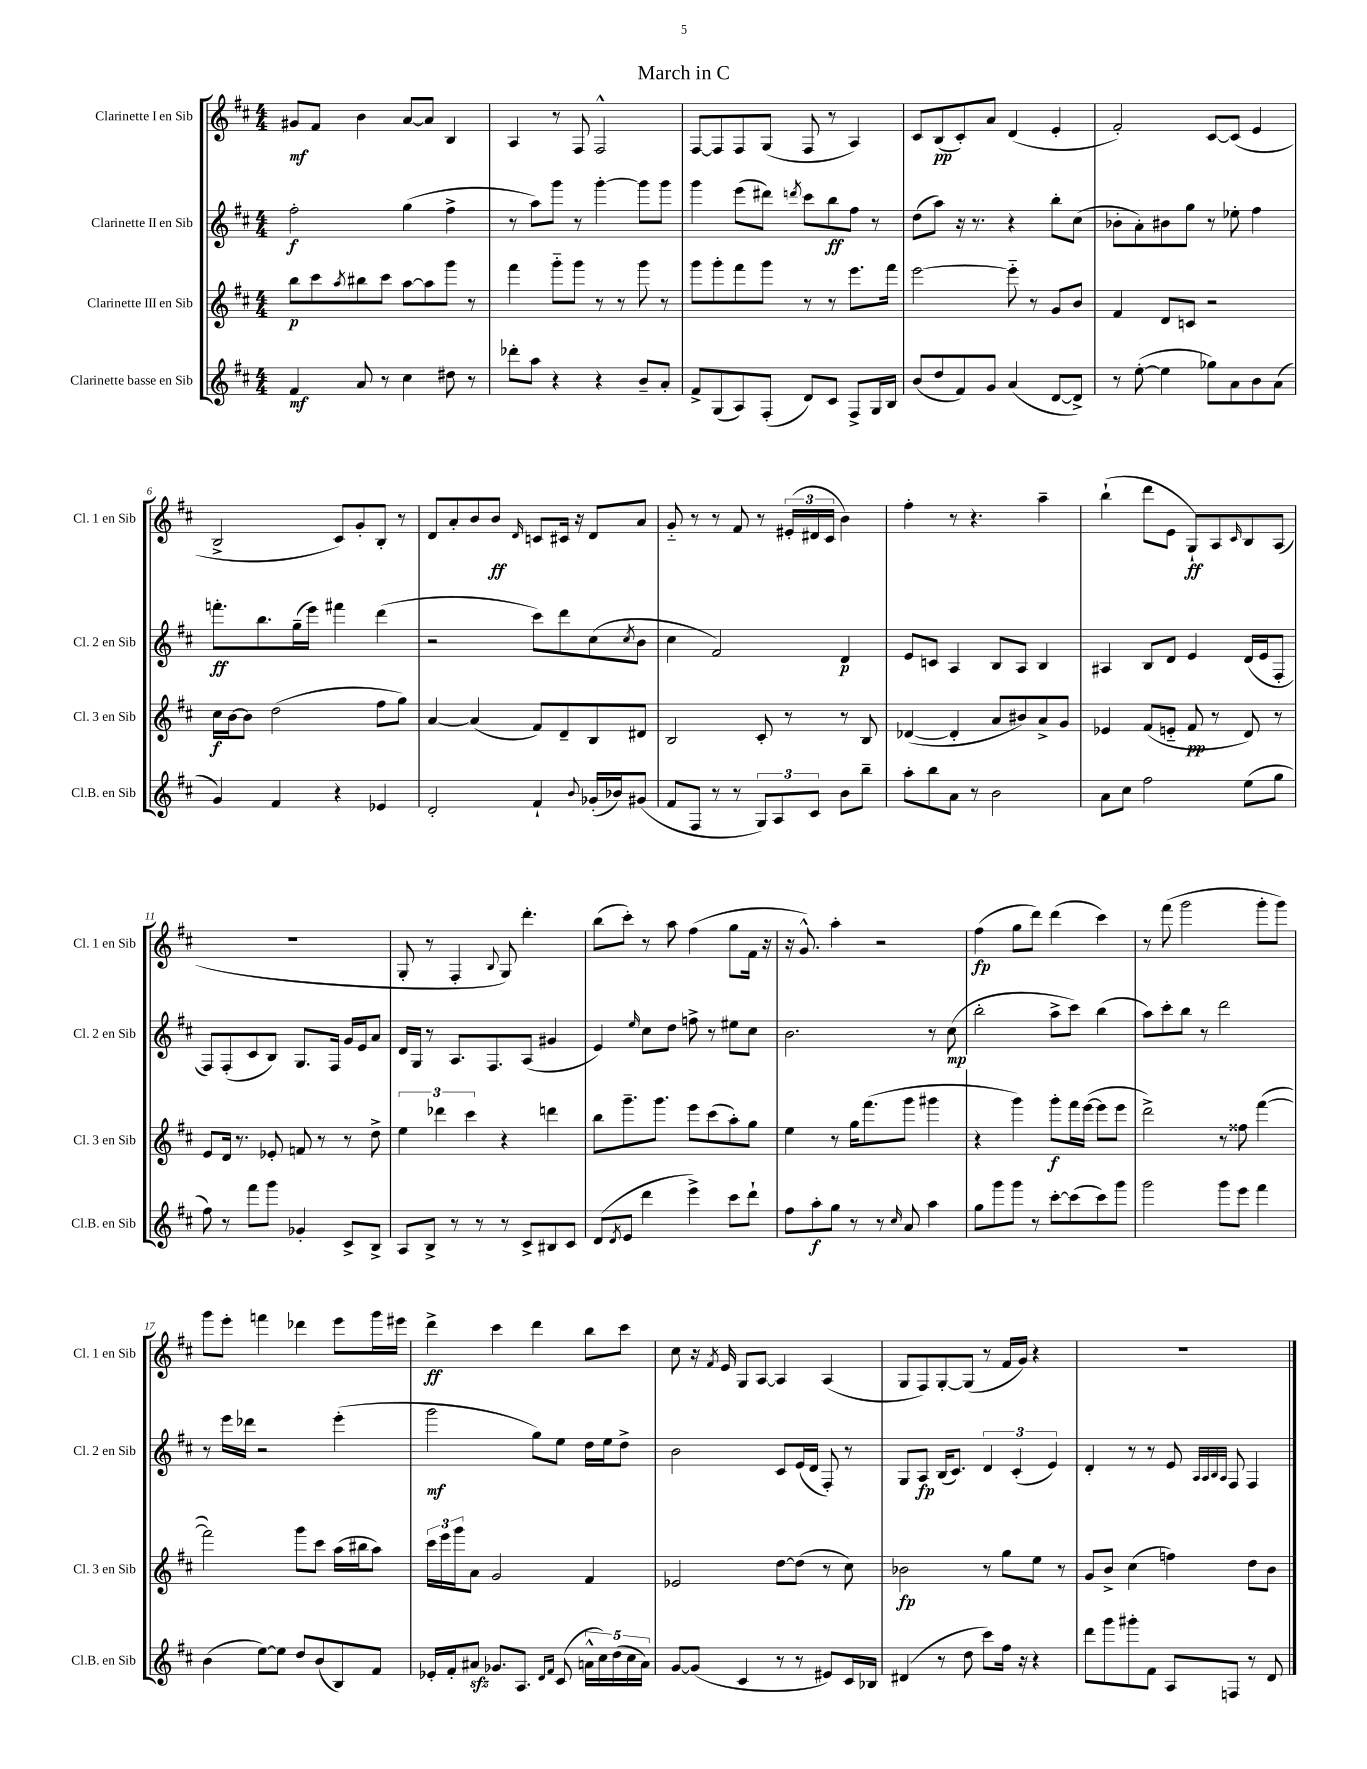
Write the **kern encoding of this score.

**kern	**kern	**kern	**kern
*staff4	*staff3	*staff2	*staff1
*clefG2	*clefG2	*clefG2	*clefG2
*k[f#c#]	*k[f#c#]	*k[f#c#]	*k[f#c#]
*M4/4	*M4/4	*M4/4	*M4/4
4f#/	8bb\L	2ff#'\	8g#/L
.	8ccc#\	.	8f#/J
.	8qaa/	.	.
8a/	8bb#\	.	4b\
8r	8ccc#\J	.	.
4cc#\	[8aa\L	(4gg\	[8a/L
.	8aa\]	.	8a/]J
8dd#\	8ggg\J	4ff#^\	4B/
8r	8r	.	.
=	=	=	=
8ddd-'\L	4fff#\	8r	4A/
8aa\J	.	8aa\L)	.
4r	8ggg'~\L	8ggg\J	8r
.	8ggg\J	8r	8F#/
4r	8r	[4ggg'\	2F#^^/
.	8r	.	.
8b~/L	8ggg\	8ggg\]L	.
8a'/J	8r	8ggg\J	.
=	=	=	=
8f#^/L	8ggg\L	4ggg\	[8F#/L
(8G/	8ggg'\	.	8F#/]
8A/)	8fff#\	(8eee\L	8F#/
(8F#'/J	8ggg\J	8ddd#\J)	(8G/J
.	.	8qddd/	.
8d/L)	8r	8ccc#\L	8F#/
8c#/J	8r	8bb\	8r
8F#^/L	8.eee\L	8ff#\J	4A/)
16G/L	.	8r	.
16B/JJ	16fff#\Jk	.	.
=	=	=	=
(8b/L	[2eee\	(8dd\L	8c#/L
8dd/	.	8aa\J)	(8B/
8f#/)	.	16r	8c#'/)
.	.	8.r	.
8g/J	.	.	8a/J
(4a/	8eee'~\]	4r	(4d/
.	8r	.	.
[8d/L	8g/L	8bb'\L	4e'/
8d^/]J)	8b/J	(8cc#\J	.
=	=	=	=
8r	4f#/	8b-'\L	2f#'/)
([8ee'\	.	8a'\)	.
4ee\]	8d/L	8b#\	.
.	8c/J	8gg\J	.
8gg-\L)	2r	8r	[8c#/L
8a\	.	8ee-'\	(8c#/]J
8b\	.	4ff#\	4e/
(8a\J	.	.	.
=	=	=	=
4g/)	16cc#\LL	8.fff'\L	2B^/
.	[16b\J	.	.
.	8b\]J	.	.
.	.	8.bb\	.
4f#/	(2dd\	.	.
.	.	(16gg~\L	.
.	.	16eee\JJ)	.
4r	.	4fff#\	8c#/L)
.	.	.	8g'/
4e-/	8ff#\L	(4ddd\	8B'/J
.	8gg\J)	.	8r
=	=	=	=
2d'/	[4a/	2r	8d/L
.	.	.	8a'/
.	(4a/]	.	8b/
.	.	.	8b/J
.	.	.	16qqd/
4f#`/	8f#/L)	8ccc#\L)	8c/L
.	8d~/	8ddd\	16c#/Jk
.	.	.	16r
8qqb/	.	.	.
(16g-'/LL	8B/	(8cc#\	8d/L
16b-/J)	.	.	.
.	.	8qcc#/	.
(8g#/J	8d#/J	8b\J	8a/J
=	=	=	=
8f#/L	2B/	4cc#\	8g'~/
8F#/J	.	.	8r
8r	.	2f#/)	8r
8r	.	.	8f#/
12G/L)	8c#'/	.	8r
12A/	.	.	.
.	8r	.	(24e#'/LL
12c#/J	.	.	24d#/
.	.	.	24c#/JJ
8b\L	8r	4d/	4b\)
8bb~\J	8B/	.	.
=	=	=	=
8aa'\L	([4d-/	8e/L	4ff#'\
8bb\	.	8c/J	.
8a\J	4d-'/]	4A/	8r
8r	.	.	4.r
2b\	8a/L	8B/L	.
.	8b#/)	8A/J	.
.	8a^/	4B/	4aa~\
.	8g/J	.	.
=	=	=	=
8a\L	4e-/	4A#/	(4bb`\
8cc#\J	.	.	.
2ff#\	(8f#/L	8B/L	8ddd\L
.	8e'~/J	8d/J	8e\J
.	8f#/	4e/	8G`/L)
.	8r	.	8A/
.	.	.	16qqc#/
(8ee\L	8d/)	(16d/LL	8B/
.	.	16e/J	.
8gg\J	8r	8F#'/J	(8A/J
=	=	=	=
8ff#\)	8e/L	8F#/L)	1r
8r	16d/Jk	(8F#'/	.
.	8.r	.	.
8fff#\L	.	8c#/	.
8ggg\J	8e-'/	8B/J)	.
4g-'/	8f/	8.G/L	.
.	8r	.	.
.	.	16F#/Jk	.
8c#^/L	8r	16g/LL	.
.	.	16e/J	.
8B^/J	8dd^\	8a/J	.
=	=	=	=
8A/L	6ee\	16d/LL	8G'/
.	.	16G/JJ	.
8B^/J	.	8r	8r
.	6ddd-\	.	.
8r	.	8.A/L	4F#'/
.	6ccc#\	.	.
8r	.	.	.
.	.	8.F#/	.
.	.	.	8qqB/
8r	4r	.	8G/)
8c#^/L	.	(8A/J	4.ddd'\
8B#/	4ddd\	4g#/	.
8c#/J	.	.	.
=	=	=	=
(8d/L	8bb\L	4e/)	(8bb\L
8qd/	.	.	.
8e/J	8.ggg~\	.	8ccc#'\J)
.	.	16qqee/	.
4ddd\	.	8cc#\L	8r
.	8.ggg\J	.	.
.	.	8dd\J	8aa\
4eee^\)	8eee\L	8ff^\	(4ff#\
.	(8ccc#\	8r	.
8ccc#\L	8aa'\)	8ee#\L	8gg\L
8ddd`\J	8gg\J	8cc#\J	16f#\Jk
.	.	.	16r
=	=	=	=
8ff#\L	4ee\	2.b\	16r
.	.	.	8.g^^/)
8aa'\	.	.	.
8gg\J	8r	.	4aa'\
8r	16gg\LK	.	.
.	(8.fff#\	.	.
8r	.	.	2r
16qqcc#/	.	.	.
8a/	8ggg\J	.	.
4aa\	4ggg#\	8r	.
.	.	(8cc#\	.
=	=	=	=
8gg\L	4r	2bb'\	(4ff#\
8ggg\	.	.	.
8ggg\J	4ggg\)	.	8gg\L
8r	.	.	8ddd\J)
[8ccc#'\L	8ggg'\L	8aa^\L	(4ddd\
(8ccc#\]	16fff#\L	8ccc#\J)	.
.	([16eee\JJ	.	.
8ccc#\)	8eee\]L	(4bb\	4ccc#\)
8ggg\J	8eee\J	.	.
=	=	=	=
2ggg\	2ddd^\)	8aa\L)	8r
.	.	8ccc#'\	(8fff#\
.	.	8bb\J	2ggg\
.	.	8r	.
8ggg\L	8r	2ddd\	.
8eee\J	8ff##\	.	.
4fff#\	([4fff#\	.	8ggg'\L
.	.	.	8ggg\J)
=	=	=	=
(4b\	2fff#\])	8r	8ggg\L
.	.	16eee\LL	8eee'\J
.	.	16ddd-\JJ	.
[8ee\L)	.	2r	4fff\
8ee\]J	.	.	.
8dd/L	8ggg\L	.	4ddd-\
(8b/	8ccc#\J	.	.
8B/)	(16aa\LL	(4eee'\	8eee\L
.	16bb#\J	.	.
8f#/J	8aa\J)	.	16ggg\L
.	.	.	16eee#\JJ
=	=	=	=
16e-'/LL	24ccc#\LL	2ggg\	4ddd^\
.	24eee\	.	.
16f#'/J	.	.	.
.	24ggg\J	.	.
8a#/J	8a\J	.	.
8.g-/L	2g/	.	4ccc#\
8.A/J	.	.	.
.	.	8gg\L)	4ddd\
16qqd/LL	.	.	.
16qqf#/JJ	.	.	.
(8c#/	.	8ee\J	.
20a^^\LL	4f#/	16dd\LL	8bb\L
20cc#\)	.	.	.
.	.	16ee\J	.
(20dd\	.	.	.
.	.	8dd^\J	8ccc#\J
20cc#\	.	.	.
20a\JJ)	.	.	.
=	=	=	=
[8g/L	2e-/	2b\	8cc#\
(8g/]J	.	.	16r
.	.	.	8qf#/
.	.	.	16e/
4c#/	.	.	8G/L
.	.	.	[8A/J
8r	[8dd\L	8c#/L	4A/]
8r	(8dd\]J	(16e/L	.
.	.	16d/JJ	.
8e#/L)	8r	8F#'/)	(4A/
16c#/L	8cc#\)	8r	.
16B-/JJ	.	.	.
=	=	=	=
(4d#/	2b-\	8G/L	8G/L
.	.	8A/J	8F#/)
8r	.	(16B/LK	[8G'/
.	.	8.c#/J)	.
8dd\	.	.	(8G/]J
8ccc#\L)	8r	6d/	8r
16ff#\Jk	8gg\L	.	16f#/LL
.	.	(6c#'/	.
16r	.	.	16g/JJ)
4r	8ee\J	.	4r
.	.	6e/)	.
.	8r	.	.
=	=	=	=
8ddd\L	8g/L	4d'/	1r
8ggg\	8b^/J	.	.
8ggg#'\	(4cc#\	8r	.
8f#\J	.	8r	.
8A/L	4ff\)	8e/	.
.	.	32qqA/LLL	.
.	.	32qqA/	.
.	.	32qqB/	.
.	.	32qqA/JJJ	.
8F/J	.	8F#/	.
8r	8dd\L	4F#/	.
8d/	8b\J	.	.
==	==	==	==
*-	*-	*-	*-
